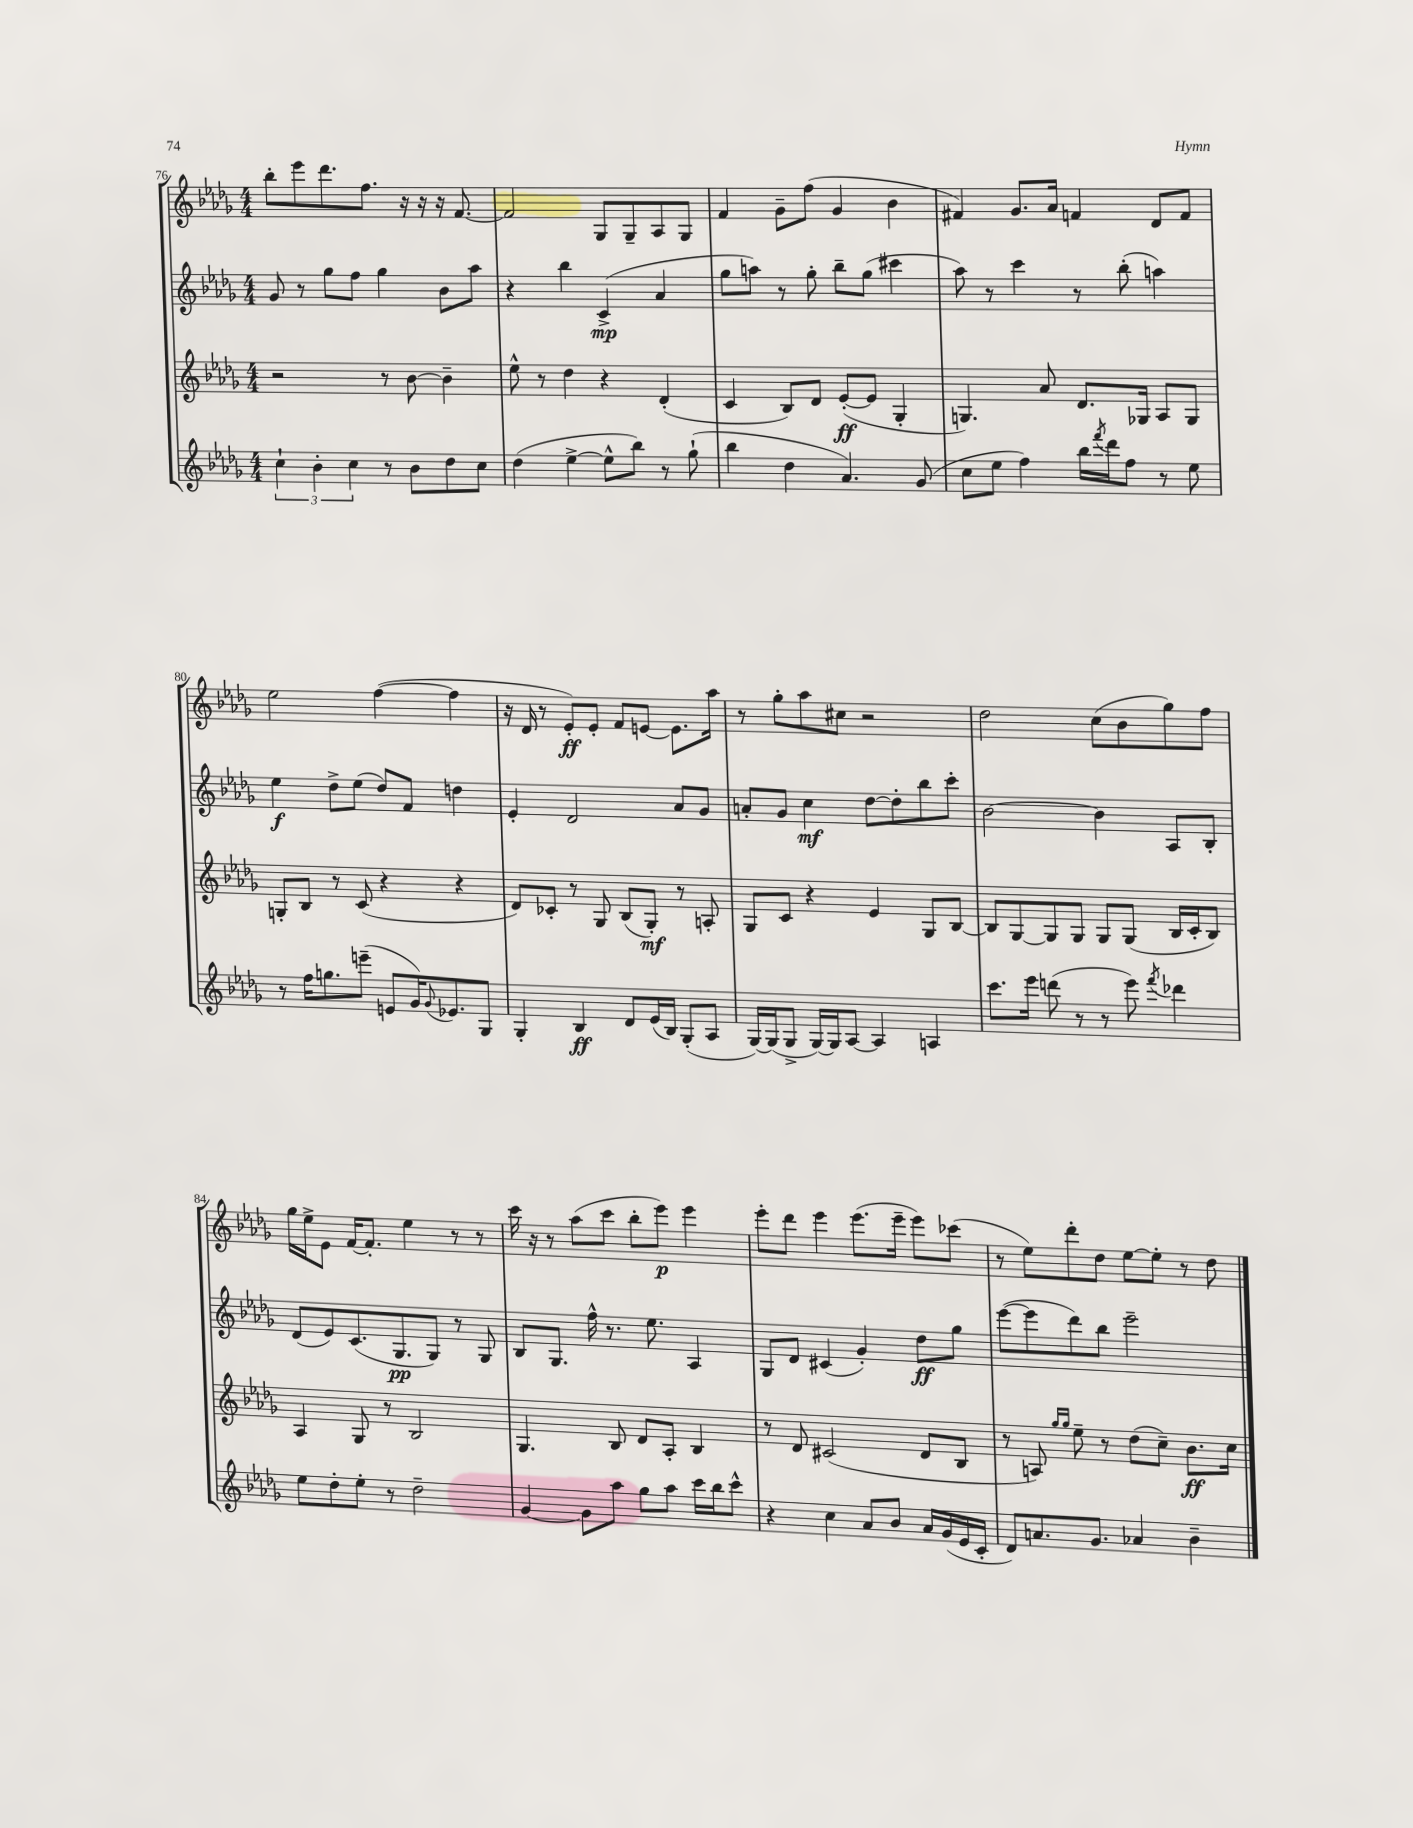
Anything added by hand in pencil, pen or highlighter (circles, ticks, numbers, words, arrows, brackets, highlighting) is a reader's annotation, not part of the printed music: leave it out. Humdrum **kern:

**kern	**dynam	**kern	**dynam	**kern	**dynam	**kern	**dynam
*part4	*part4	*part3	*part3	*part2	*part2	*part1	*part1
*staff4	*staff4	*staff3	*staff3	*staff2	*staff2	*staff1	*staff1
*clefG2	*	*clefG2	*	*clefG2	*	*clefG2	*
*k[b-e-a-d-g-]	*	*k[b-e-a-d-g-]	*	*k[b-e-a-d-g-]	*	*k[b-e-a-d-g-]	*
*M4/4	*	*M4/4	*	*M4/4	*	*M4/4	*
=76	=76	=76	=76	=76	=76	=76	=76
6cc`\	.	2r	.	8g-/	.	8bb-'\L	.
.	.	.	.	8r	.	8eee-\	.
6b-'\	.	.	.	.	.	.	.
.	.	.	.	8gg-\L	.	8.ddd-\	.
6cc\	.	.	.	.	.	.	.
.	.	.	.	8ff\J	.	.	.
.	.	.	.	.	.	8.ff\J	.
8r	.	8r	.	4gg-\	.	.	.
8b-\L	.	[8b-\	.	.	.	16r	.
.	.	.	.	.	.	16r	.
8dd-\	.	4b-~\]	.	8b-\L	.	16r	.
.	.	.	.	.	.	[8.f/	.
8cc\J	.	.	.	8aa-\J	.	.	.
=77	=77	=77	=77	=77	=77	=77	=77
(4dd-\	.	8ee-^^\	.	4r	.	2f/]	.
.	.	8r	.	.	.	.	.
[4ee-^\	.	4dd-\	.	4bb-\	.	.	.
8ee-^^\L]	.	4r	.	(4c^/	mp	8G-/L	.
8bb-\J)	.	.	.	.	.	8G-~/	.
8r	.	(4d-'/	.	4a-/	.	8A-/	.
(8gg-`\	.	.	.	.	.	8G-/J	.
=78	=78	=78	=78	=78	=78	=78	=78
4bb-\	.	4c/	.	8gg-\L	.	4f/	.
.	.	.	.	8aan\J)	.	.	.
4dd-\	.	8B-/L)	.	8r	.	8g-~\L	.
.	.	8d-/J	.	8gg-'\	.	(8ff\J	.
4.a-/)	.	([8e-'/L	ff	8bb-~\L	.	4g-/	.
.	.	8e-/J]	.	(8gg-\J	.	.	.
.	.	4G-'/	.	4ccc#X\	.	4b-\	.
(8g-/	.	.	.	.	.	.	.
=79	=79	=79	=79	=79	=79	=79	=79
8cc\L	.	4.Gn/)	.	8aa-\)	.	4f#X/)	.
8ee-\J	.	.	.	8r	.	.	.
4ff\)	.	.	.	4ccc\	.	8.g-/L	.
.	.	8a-/	.	.	.	.	.
.	.	.	.	.	.	16a-/Jk	.
16bb-\LL	.	8.d-/L	.	8r	.	4fn/	.
8qfff/	.	.	.	.	.	.	.
16ddd-\J	.	.	.	.	.	.	.
8ff\J	.	.	.	(8bb-'\	.	.	.
.	.	16G-X/Jk	.	.	.	.	.
8r	.	8A-/L	.	4aan\)	.	8d-/L	.
8ee-\	.	8G-/J	.	.	.	8f/J	.
!!LO:LB:g=z
=80	=80	=80	=80	=80	=80	=80	=80
8r	.	8Gn'/L	.	4ee-\	f	2ee-\	.
16ff\KL	.	8B-/J	.	.	.	.	.
8.ggn\	.	.	.	.	.	.	.
.	.	8r	.	8dd-^\L	.	.	.
(8eeen~\J	.	(8c/	.	(8ee-\J	.	.	.
8en/L	.	4r	.	8dd-/L)	.	([4ff\	.
16g-/K)	.	.	.	8f/J	.	.	.
8qqg-/	.	.	.	.	.	.	.
8.e-X/	.	.	.	.	.	.	.
.	.	4r	.	4ddn\	.	4ff\]	.
8G-/J	.	.	.	.	.	.	.
=81	=81	=81	=81	=81	=81	=81	=81
4G-'/	.	8d-/L)	.	4e-'/	.	16r	.
.	.	.	.	.	.	16d-/	.
.	.	8c-X'/J	.	.	.	8r	.
4B-/	ff	8r	.	2d-/	.	8e-'/L)	ff
.	.	8G-/	.	.	.	8e-'/J	.
8d-/L	.	(8B-/L	.	.	.	8f/L	.
(16e-/L	.	8G-'/J)	mf	.	.	[8en/J	.
16B-/JJ)	.	.	.	.	.	.	.
(8G-'/L	.	8r	.	8a-/L	.	8.e\L]	.
8A-/J	.	8An'/	.	8g-/J	.	.	.
.	.	.	.	.	.	16aa-\Jk	.
=82	=82	=82	=82	=82	=82	=82	=82
[16G-/LL)	.	8G-/L	.	8an'/L	.	8r	.
(16G-/J]	.	.	.	.	.	.	.
8G-^/J	.	8c/J	.	8g-/J	.	8gg-'\L	.
[16G-/LL)	.	4r	.	4cc\	mf	8aa-\	.
16G-/J]	.	.	.	.	.	.	.
[8A-/J	.	.	.	.	.	8cc#X\J	.
4A-/]	.	4e-/	.	[8dd-\L	.	2r	.
.	.	.	.	8dd-'\]	.	.	.
4An/	.	8G-/L	.	8bb-\	.	.	.
.	.	[8B-/J	.	8ccc'\J	.	.	.
=83	=83	=83	=83	=83	=83	=83	=83
8.ccc\L	.	8B-/L]	.	[2b-\	.	2dd-\	.
.	.	[8G-/	.	.	.	.	.
16eee-\Jk	.	.	.	.	.	.	.
(8dddn\	.	8G-/]	.	.	.	.	.
8r	.	8G-/J	.	.	.	.	.
8r	.	8G-/L	.	4b-\]	.	(8cc\L	.
8eee-\)	.	(8G-/J	.	.	.	8b-\	.
8qfff/	.	.	.	.	.	.	.
4ddd-X\	.	16B-/LL	.	8A-/L	.	8gg-\)	.
.	.	16c'/J	.	.	.	.	.
.	.	8B-/J)	.	8B-'/J	.	8ff\J	.
!!LO:LB:g=z
=84	=84	=84	=84	=84	=84	=84	=84
8ee-\L	.	4A-/	.	(8d-/L	.	16gg-\LL	.
.	.	.	.	.	.	16ee-^\J	.
8dd-'\	.	.	.	8e-/)	.	8e-\J	.
8ee-'\J	.	8G-/	.	(8.c/	.	[16f/KL	.
.	.	.	.	.	.	8.f'/J]	.
8r	.	8r	.	.	.	.	.
.	.	.	.	8.G-/	pp	.	.
2dd-~\	.	2B-/	.	.	.	4ee-\	.
.	.	.	.	8G-/J)	.	.	.
.	.	.	.	8r	.	8r	.
.	.	.	.	8G-/	.	8r	.
=85	=85	=85	=85	=85	=85	=85	=85
[4g-/	.	4.G-/	.	8B-/L	.	16ccc\	.
.	.	.	.	.	.	16r	.
.	.	.	.	8.G-/J	.	8r	.
8g-\L]	.	.	.	.	.	(8aa-\L	.
.	.	.	.	16ff^^\	.	.	.
8aa-\J	.	8B-/	.	8.r	.	8ccc\J	.
8gg-\L	.	8d-/L	.	.	.	8bb-'\L	.
.	.	.	.	8.ee-\	.	.	.
8aa-\J	.	8A-'/J	.	.	.	8eee-\J)	p
16ccc\LL	.	4B-/	.	4A-/	.	4eee-\	.
16bb-\J	.	.	.	.	.	.	.
8ccc^^\J	.	.	.	.	.	.	.
=86	=86	=86	=86	=86	=86	=86	=86
4r	.	8r	.	8G-/L	.	8eee-'\L	.
.	.	8d-/	.	8d-/J	.	8ddd-\J	.
4cc\	.	(2c#X/	.	(4c#X/	.	4eee-\	.
8a-/L	.	.	.	4g-'/)	.	(8.eee-\L	.
8b-/J	.	.	.	.	.	.	.
.	.	.	.	.	.	16eee-~\Jk	.
16a-/LL	.	8d-/L	.	8dd-\L	ff	8eee-\L)	.
(16g-/	.	.	.	.	.	.	.
16e-/	.	8B-/J	.	8gg-\J	.	(8ccc-X\J	.
16c'/JJ	.	.	.	.	.	.	.
=87	=87	=87	=87	=87	=87	=87	=87
8d-/L)	.	8r	.	([8eee-\L	.	8r	.
8.an/	.	8An/)	.	8eee-\]	.	8ee-\L)	.
.	.	16qqgg-/LL	.	.	.	.	.
.	.	16qqgg-/JJ	.	.	.	.	.
.	.	8ee-~\	.	8ddd-\)	.	8ddd-'\	.
8.g-/J	.	.	.	.	.	.	.
.	.	8r	.	8bb-\J	.	8dd-\J	.
4a-X/	.	(8dd-\L	.	2eee-~\	.	[8ee-\L	.
.	.	8cc~\J)	.	.	.	8ee-'\J]	.
4b-~\	.	8.b-\L	ff	.	.	8r	.
.	.	.	.	.	.	8dd-\	.
.	.	16cc\Jk	.	.	.	.	.
==	==	==	==	==	==	==	==
*-	*-	*-	*-	*-	*-	*-	*-
